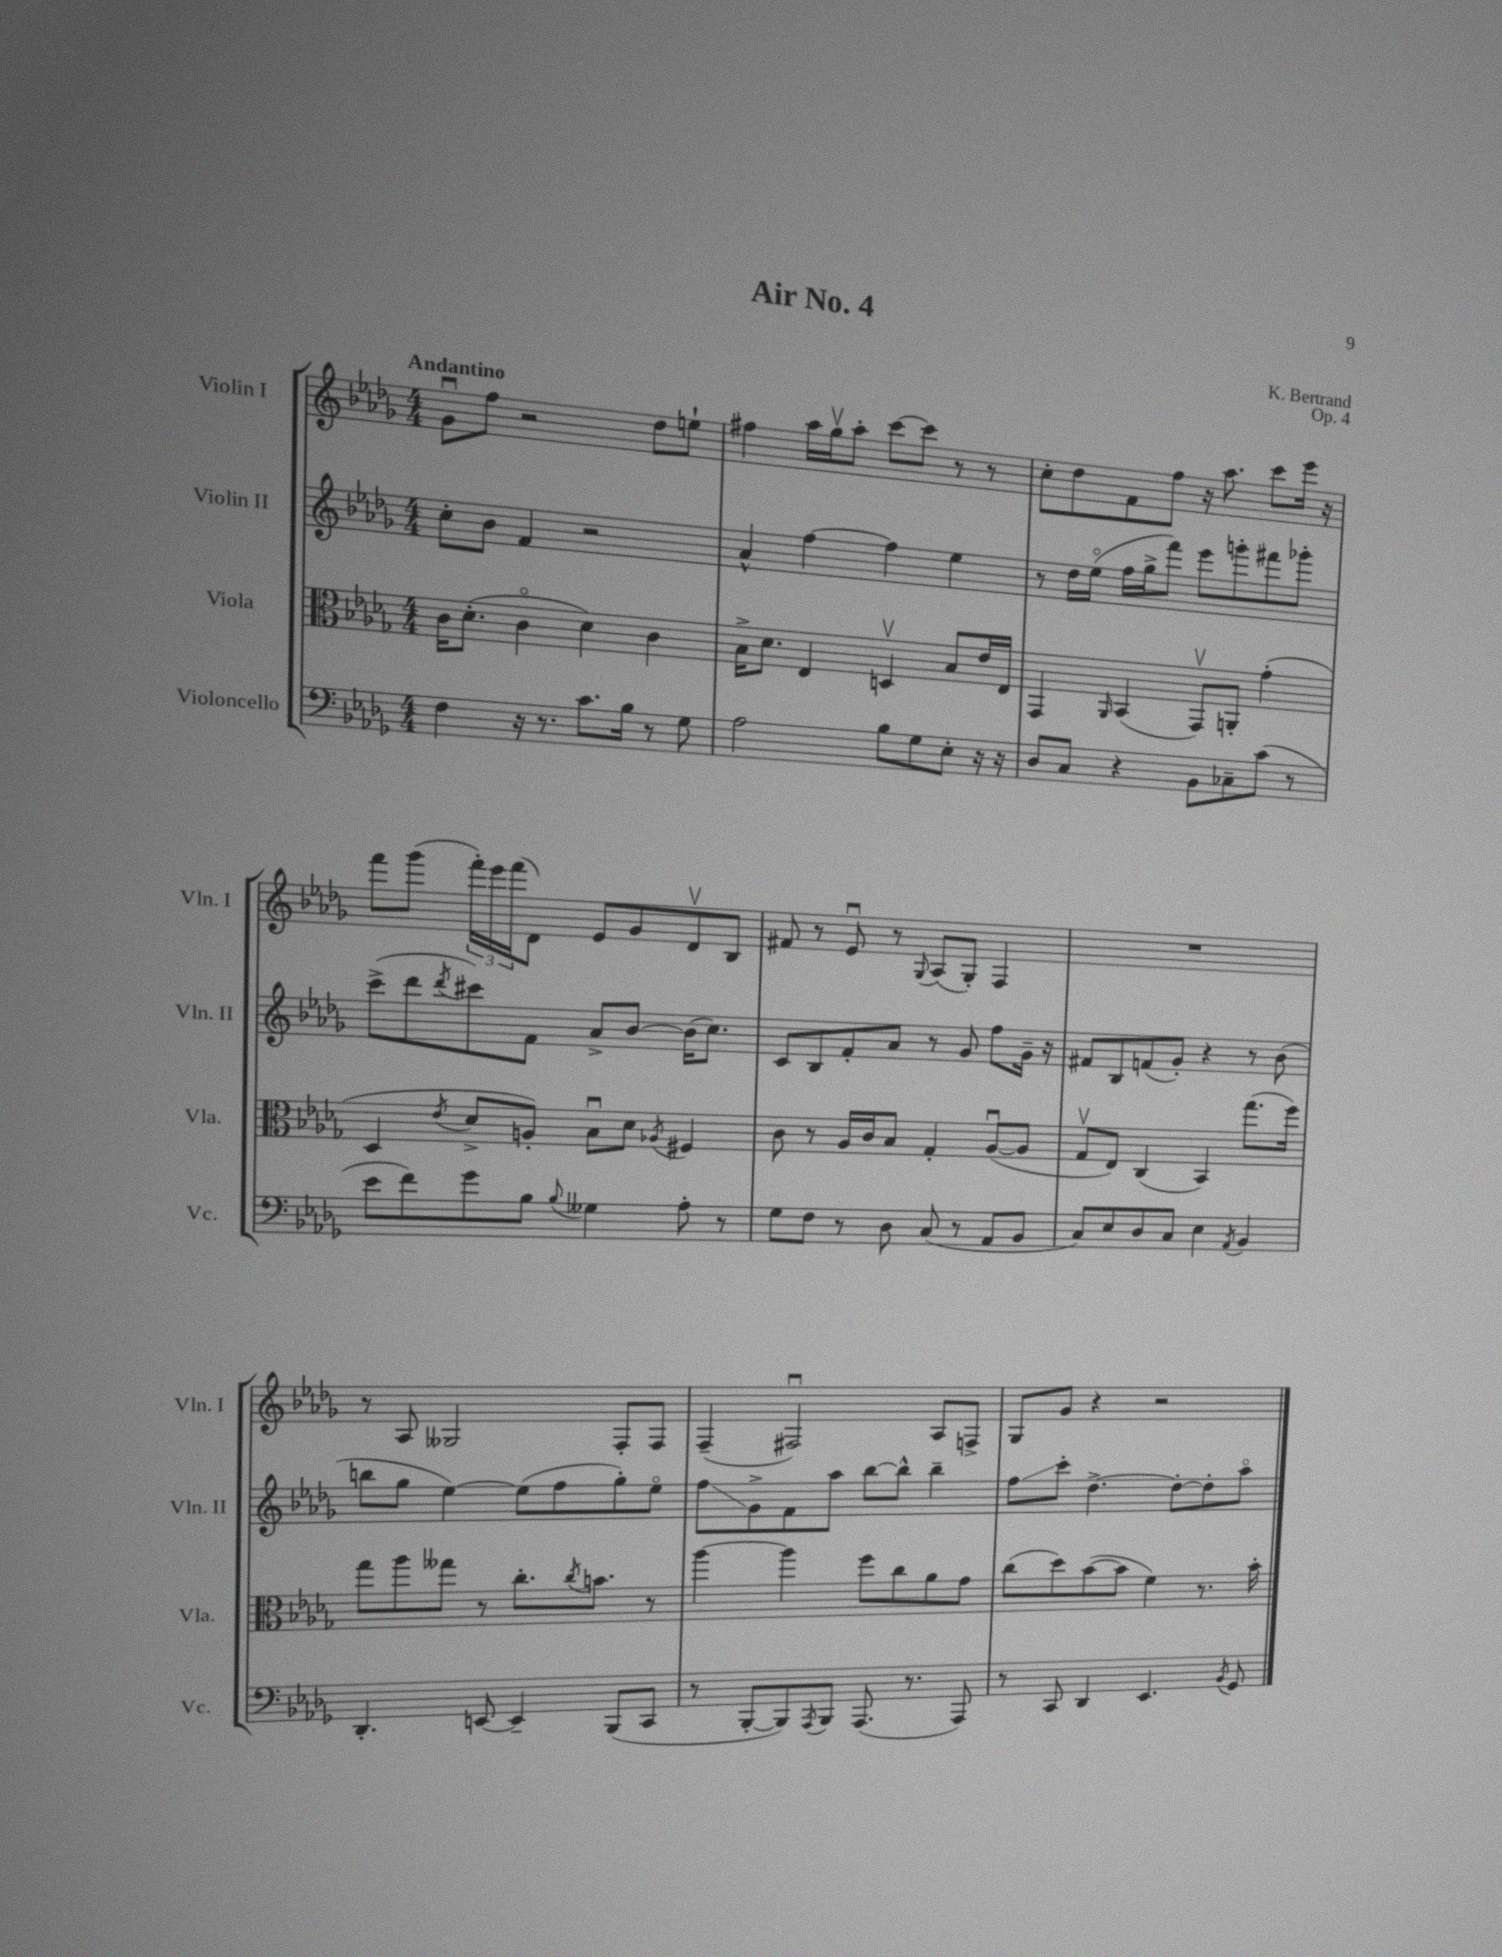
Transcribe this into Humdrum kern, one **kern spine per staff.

**kern	**kern	**kern	**kern
*staff4	*staff3	*staff2	*staff1
*clefF4	*clefC3	*clefG2	*clefG2
*k[b-e-a-d-g-]	*k[b-e-a-d-g-]	*k[b-e-a-d-g-]	*k[b-e-a-d-g-]
*M4/4	*M4/4	*M4/4	*M4/4
4F\	16c\LK	8cc'\L	8g-u\L
.	(8.d-'\J	.	.
.	.	8b-\J	8ff\J
16r	4co\	4f/	2r
8.r	.	.	.
8.c\L	4d-\)	2r	.
16B-\Jk	.	.	.
8r	4c\	.	8dd-\L
8G-\	.	.	8ee`\J
=	=	=	=
2A-\	16B-^\LK	4a-^^/	4ff#\
.	8.d-\J	.	.
.	4E-/	[4ff\	16aa-\LL
.	.	.	16gg-v\J
.	.	.	8aa-'\J
8B-\L	4Dv/	4ff\]	[8ccc\L
8G-\	.	.	8ccc\]J
8E-'\J	8B-/L	4ee-\	8r
16r	16e-/L	.	8r
16r	16E-/JJ	.	.
=	=	=	=
8D-/L	4GG-/	8r	8cc'\L
8C/J	.	16dd-\LL	8dd-\
.	.	(16ee-o\JJ	.
.	16qqAA-/	.	.
4r	(4BB-/	16ff\LL	8f\
.	.	16gg-^\J	.
.	.	8fff\J)	8ff\J
8BB-\L	8GG-v/L)	8eee-\L	16r
.	.	.	8.aa-\
8C-~\	8AA'/J	8ggg'\	.
(8c\J	(4g-'\	8fff#\	8ccc\L
8r	.	8ggg-'\J	16eee-\Jk
.	.	.	16r
=	=	=	=
8e-\L	4D-/	(8ccc^\L	8fff\L
8f\)	.	8ddd-\	(8ggg-\J
.	8qe-/	8qddd-/	.
8g-\	8d-^/L	8ccc#\)	24fff'\LL)
.	.	.	24eee-\
.	.	.	(24fff\J
8B-\J	8A'/J)	8f\J	8d-\J)
8qqB-/	.	.	.
4G--\	8B-u\L	8a-^/L	8e-/L
.	8d-\J	[8b-/J	8g-/
.	8qA-/	.	.
8A-'\	4F#/	(16b-\]LK	8d-v/
.	.	8.cc\J)	.
8r	.	.	8B-/J
=	=	=	=
8G-\L	8c\	8c/L	8f#/
8F\J	8r	8B-/	8r
8r	16A-/LL	8f'/	8e-u/
.	16c/J	.	.
8D-\	8B-/J	8a-/J	8r
.	.	.	8qqG-/
(8C/	4G-'/	8r	(8A-/L
8r	.	8g-/	8G-'/J)
8AA-/L	([8A-u/L	8ff\L	4F/
8BB-/J	8A-/]J	16g-~\Jk	.
.	.	16r	.
=	=	=	=
8C/L)	8G-v/L	8f#/L	1r
8E-/	8E-/J)	8B-/	.
8D-/	(4C/	(8f/	.
8C/J	.	8g-'/J)	.
4E-\	4BB-/)	4r	.
8qAA-/	.	.	.
4BB-/	(8.gg-\L	8r	.
.	.	(8b-\	.
.	16ff\Jk)	.	.
=	=	=	=
4.DD-'/	8gg-\L	8bb\L	8r
.	8aa-\	8gg-\J	8A-/
.	8gg--\J	[4ee-\)	2G--/
[8EE/	8r	.	.
4EE~/]	8.cc'\L	(8ee-\]L	.
.	.	8ff\	.
.	8qcc/	.	.
.	8.b\J	.	.
(8BBB-/L	.	8gg-'\)	8F'/L
8CC/J	8r	8ee-o\J	8F/J
=	=	=	=
8r	[4aa-\	8ff\L	(4F~/
[8BBB-'/L	.	8g-^\	.
8BBB-/])	4aa-\]	8f\	2F#u/)
8qAAA-/	.	.	.
8BBB-/J	.	8aa-\J	.
(8.AAA-/	8ff\L	[8bb-\L	.
.	8cc\	8bb-^^\]J	.
8.r	.	.	.
.	8a-\	4bb-~\	8A-/L
8AAA-/)	8g-\J	.	8F^/J
=	=	=	=
8r	(8cc\L	8ff\L	8G-/L
8CC/	8dd-\)	8ccc'\J	8g-/J
4DD-/	([8b-\	[4.dd-^\	4r
.	8b-\]J	.	.
4.EE-/	4f\)	.	2r
.	.	8dd-'\_L	.
.	8.r	8dd-'\]	.
8qBB-/	.	.	.
8GG-/	.	8aa-o\J	.
.	16b-'\	.	.
==	==	==	==
*-	*-	*-	*-
